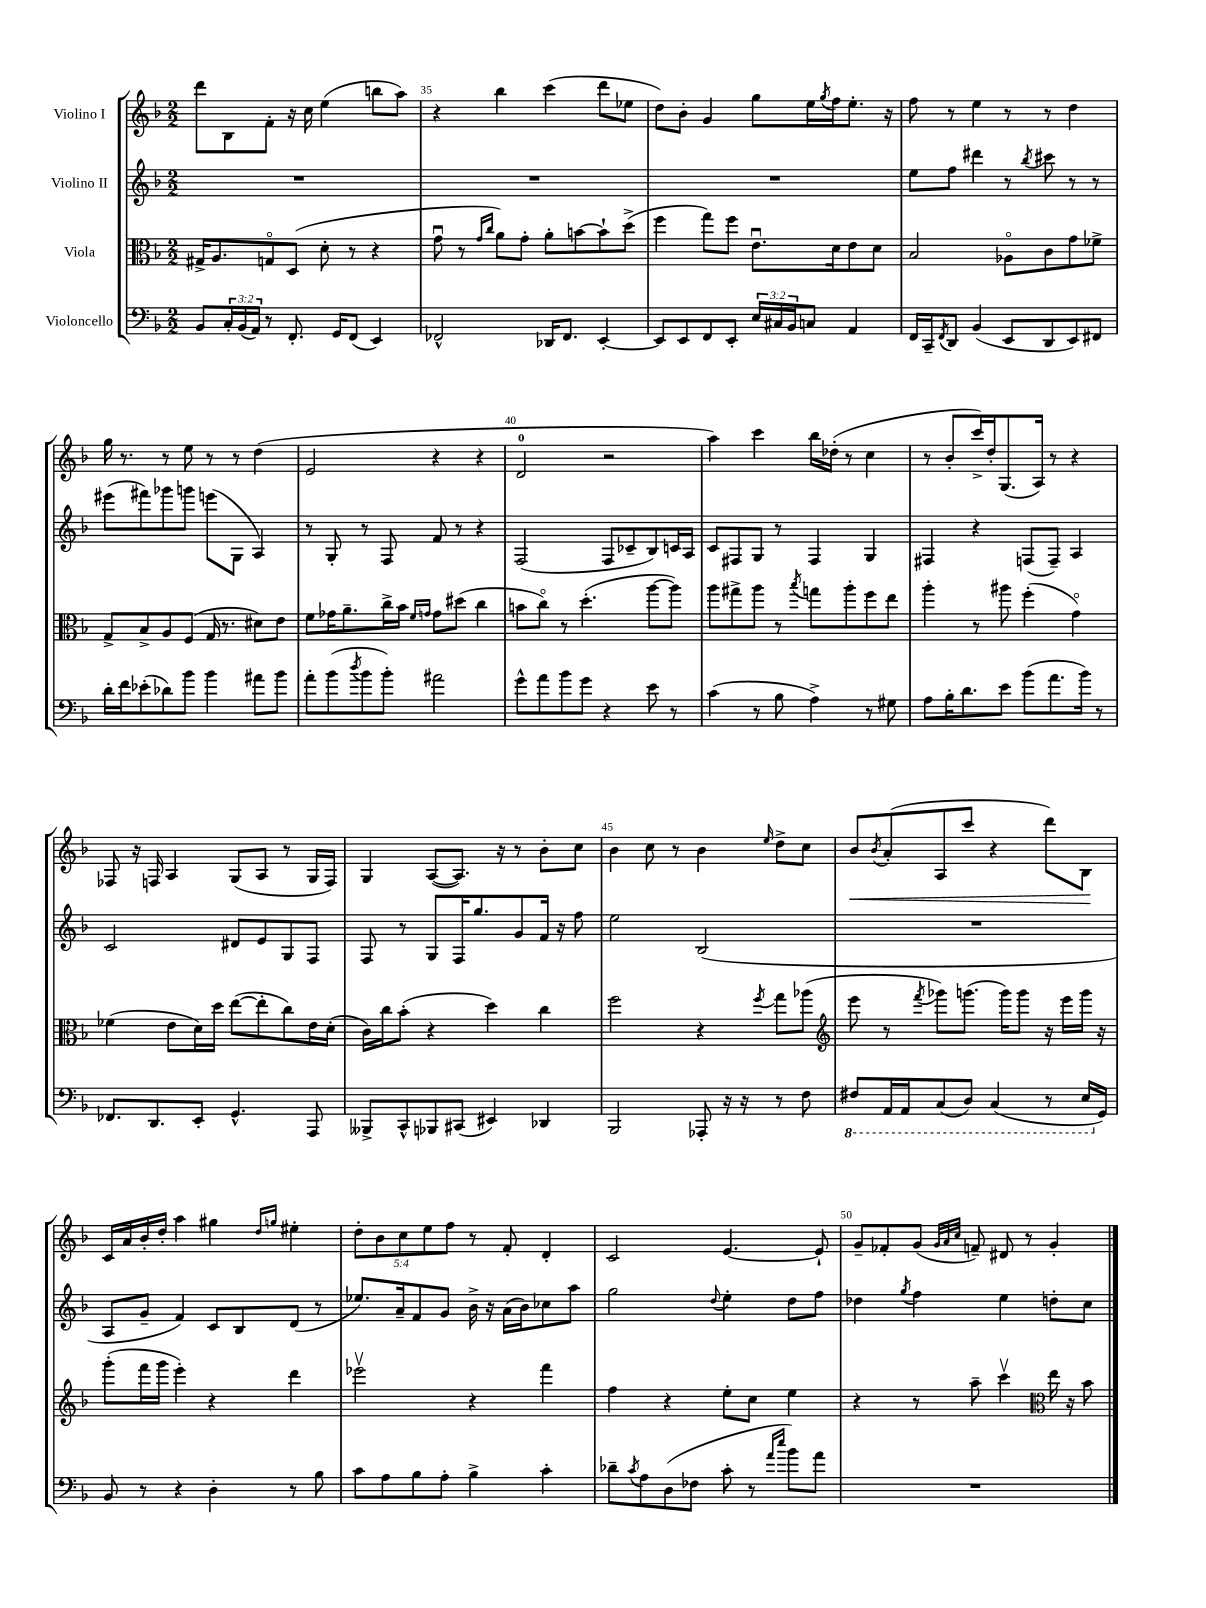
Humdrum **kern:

**kern	**kern	**kern	**kern
*staff4	*staff3	*staff2	*staff1
*clefF4	*clefC3	*clefG2	*clefG2
*k[b-]	*k[b-]	*k[b-]	*k[b-]
*M2/2	*M2/2	*M2/2	*M2/2
8BB-/L	16G#^/LK	1r	8ddd\L
.	8.A/	.	.
24C'/L	.	.	8B-\
(24BB-/	.	.	.
24AA/JJ)	.	.	.
8r	8Go/	.	8f'\J
8.FF'/	(8D/J	.	16r
.	.	.	16cc\
.	8d'\	.	(4ee\
16GG/LK	.	.	.
(8FF/J	8r	.	.
4EE/)	4r	.	8bb\L
.	.	.	8aa\J)
=	=	=	=
2FF-^^/	8gu\	1r	4r
.	8r	.	.
.	16qqg/LL	.	.
.	16qqcc/JJ	.	.
.	8a\L)	.	4bb-\
.	8g'\J	.	.
16DD-/LK	8a'\L	.	(4ccc\
8.FF-/J	.	.	.
.	[8b\	.	.
[4EE'/	8b`\]	.	8ddd\L
.	(8dd^\J	.	8ee-\J
=	=	=	=
8EE/]L	4ff\	1r	8dd\L)
8EE/	.	.	8b-'\J
8FF/	8gg\L)	.	4g/
8EE'/J	8ff\J	.	.
24E/LL	8.eu\L	.	8gg\L
24C#/	.	.	.
24BB-/J	.	.	.
8C/J	.	.	16ee\L
.	.	.	8qgg/
.	16d\k	.	16ff\J
4AA/	8e\	.	8.ee'\J
.	8d\J	.	.
.	.	.	16r
=	=	=	=
16FF/LL	2B-/	8ee\L	8ff\
16CC~/J	.	.	.
8qFF/	.	.	.
8DD/J	.	8ff\J	8r
(4BB-/	.	4ddd#\	4ee\
8EE/L	8A-o\L	8r	8r
.	.	8qbb-/	.
8DD/	8c\	8ccc#\	8r
8EE/)	8g\	8r	4dd\
8FF#/J	8f-^\J	8r	.
=	=	=	=
16d'\LL	8G^/L	(8eee#\L	16gg\
16f\J	.	.	8.r
(8e-'\	8B-^/	8fff#\)	.
8d-\)	8A/	8ggg-\	8r
8b-\J	(8F/J	8ggg\J	8ee\
4b-\	16G/	(8eee\L	8r
.	8.r	.	.
.	.	8G\J	8r
8a#\L	8d#\L)	4A/)	(4dd\
8b-\J	8e\J	.	.
=	=	=	=
8a'\L	8f\L	8r	2e/
(8b-\	16g-\K	8G'/	.
.	8.a~\	.	.
8qdd/	.	.	.
8b-\	.	8r	.
8b-'\J)	16cc^\L	8F/	.
.	16b-\JJ	.	.
.	16qqf/LL	.	.
.	16qqg/JJ	.	.
2a#\	8g\L	8f/	4r
.	(8dd#\J	8r	.
.	4cc\	4r	4r
=	=	=	=
8g^^\L	8b\L	(2F/	2d/
8a\	8cco\J)	.	.
8b-\	8r	.	.
8g\J	(4.dd'\	.	.
4r	.	8F/L	2r
.	.	8c-~/	.
8e\	[8aa\L	8B-/)	.
8r	8aa\]J)	16c/L	.
.	.	16A/JJ	.
=	=	=	=
(4c\	8aa\L	8c/L	4aa\)
.	8gg#^\	8F#/	.
8r	8aa\J	8G/J	4ccc\
8B-\	8r	8r	.
.	8qbb-/	.	.
4A^\)	8gg\L	4F#/	16bb-\LL
.	.	.	(16dd-'\JJ
.	8aa'\	.	8r
8r	8ff\	4G/	4cc\
8G#\	8ee\J	.	.
=	=	=	=
8A\L	4aa'\	4F#/	8r
16B-'\K	.	.	8b-'/L
8.d\	.	.	.
.	8r	4r	16ccc^/L)
.	.	.	16dd'/J
8e\J	8aa#\	.	(8.G/
(8b-\L	(4ff'\	(8F/L	.
.	.	.	16A/Jk)
8.a\	.	8F~/J)	8r
.	4go\)	4A/	4r
16b-\Jk)	.	.	.
8r	.	.	.
=	=	=	=
8.FF-/L	(4f-\	2c/	8F-/
.	.	.	16r
8.DD/	.	.	16F/
.	8e\L	.	4A/
8EE'/J	16d\L)	.	.
.	16dd\JJ	.	.
4.GG^^/	([8ee\L	8d#/L	(8G/L
.	8ee'\]	8e/	8A/J
.	8cc\)	8G/	8r
8AAA/	16e\L	8F/J	16G/LL
.	(16d'\JJ	.	16F/JJ)
=	=	=	=
8BBB--^/L	16c\LL)	8F/	4G/
.	16cc\J	.	.
8CC^^/	(8b-'\J	8r	.
8BBB-/	4r	8G/L	([8A/L
(8CC#/J	.	16F/K	8.A/]J)
.	.	8.gg/	.
4EE#/)	4dd\)	.	.
.	.	.	16r
.	.	8g/	8r
4DD-/	4cc\	16f/Jk	8b-'\L
.	.	16r	.
.	.	8ff\	8cc\J
=	=	=	=
2BBB-/	2ff\	2ee\	4b-\
.	.	.	8cc\
.	.	.	8r
8AAA-'/	4r	(2B-/	4b-\
16r	.	.	.
16r	.	.	.
.	8qff/	.	16qqee/
8r	8gg\L	.	8dd^\L
8F\	(8aa-\J	.	8cc\J
=	=	=	=
*	*clefG2	*	*
8FF#/L	8eee\	1r	8b-/L
.	.	.	8qb-/
16AAA/L	8r	.	(8a'/
16AAA/J	.	.	.
.	8qfff/	.	.
(8CC/	8ggg-\L)	.	8A/
8DD/J)	(8.ggg\J	.	8ccc/J
(4CC/	.	.	4r
.	16ggg\LK)	.	.
.	8ggg\J	.	.
8r	16r	.	8ddd\L)
.	16eee\LL	.	.
16EE/LL	16ggg\JJ	.	8B-\J
16GG/JJ)	16r	.	.
=	=	=	=
8BB-/	(8ggg'\L	8A/L	16c/LL
.	.	.	16a/
8r	16fff\L	8g~/J	16b-'/
.	16ggg\JJ	.	16dd'/JJ
4r	4eee'\)	4f/)	4aa\
4D'\	4r	8c/L	4gg#\
.	.	8B-/	.
.	.	.	16qqdd/LL
.	.	.	16qqgg/JJ
8r	4ddd\	(8d/J	4ee#'\
8B-\	.	8r	.
=	=	=	=
8c\L	2eee-v\	8.ee-/L)	10dd'\L
.	.	.	10b-\
8A\	.	.	.
.	.	16a~/k	.
.	.	.	10cc\
8B-\	.	8f/	.
.	.	.	10ee\
8A'\J	.	8g/J	.
.	.	.	10ff\J
4B-^\	4r	16b-^\	8r
.	.	16r	.
.	.	(16a\LL	8f'/
.	.	16b-\J)	.
4c'\	4fff\	8cc-\	4d'/
.	.	8aa\J	.
=	=	=	=
8d-~\L	4ff\	2gg\	2c/
8qc/	.	.	.
8A\	.	.	.
(8D\	4r	.	.
8F-\J	.	.	.
.	.	8qqdd/	.
8c'\	8ee'\L	4ee'\	[4.e/
8r	8cc\J	.	.
16qqa/LL	.	.	.
16qqee/JJ	.	.	.
8b-\L)	4ee\	8dd\L	.
8a\J	.	8ff\J	8e`/]
=	=	=	=
1r	4r	4dd-\	8g~/L
.	.	.	8f-'/
.	.	8qgg/	.
.	8r	4ff\	(8g/J
.	.	.	32qqg/LLL
.	.	.	32qqa/
.	.	.	32qqcc/JJJ
.	8aa~\	.	8f~/)
.	4cccv\	4ee\	8d#/
.	.	.	8r
*	*clefC3	*	*
.	16ee\	8dd'\L	4g'/
.	16r	.	.
.	8b-\	8cc\J	.
==	==	==	==
*-	*-	*-	*-
